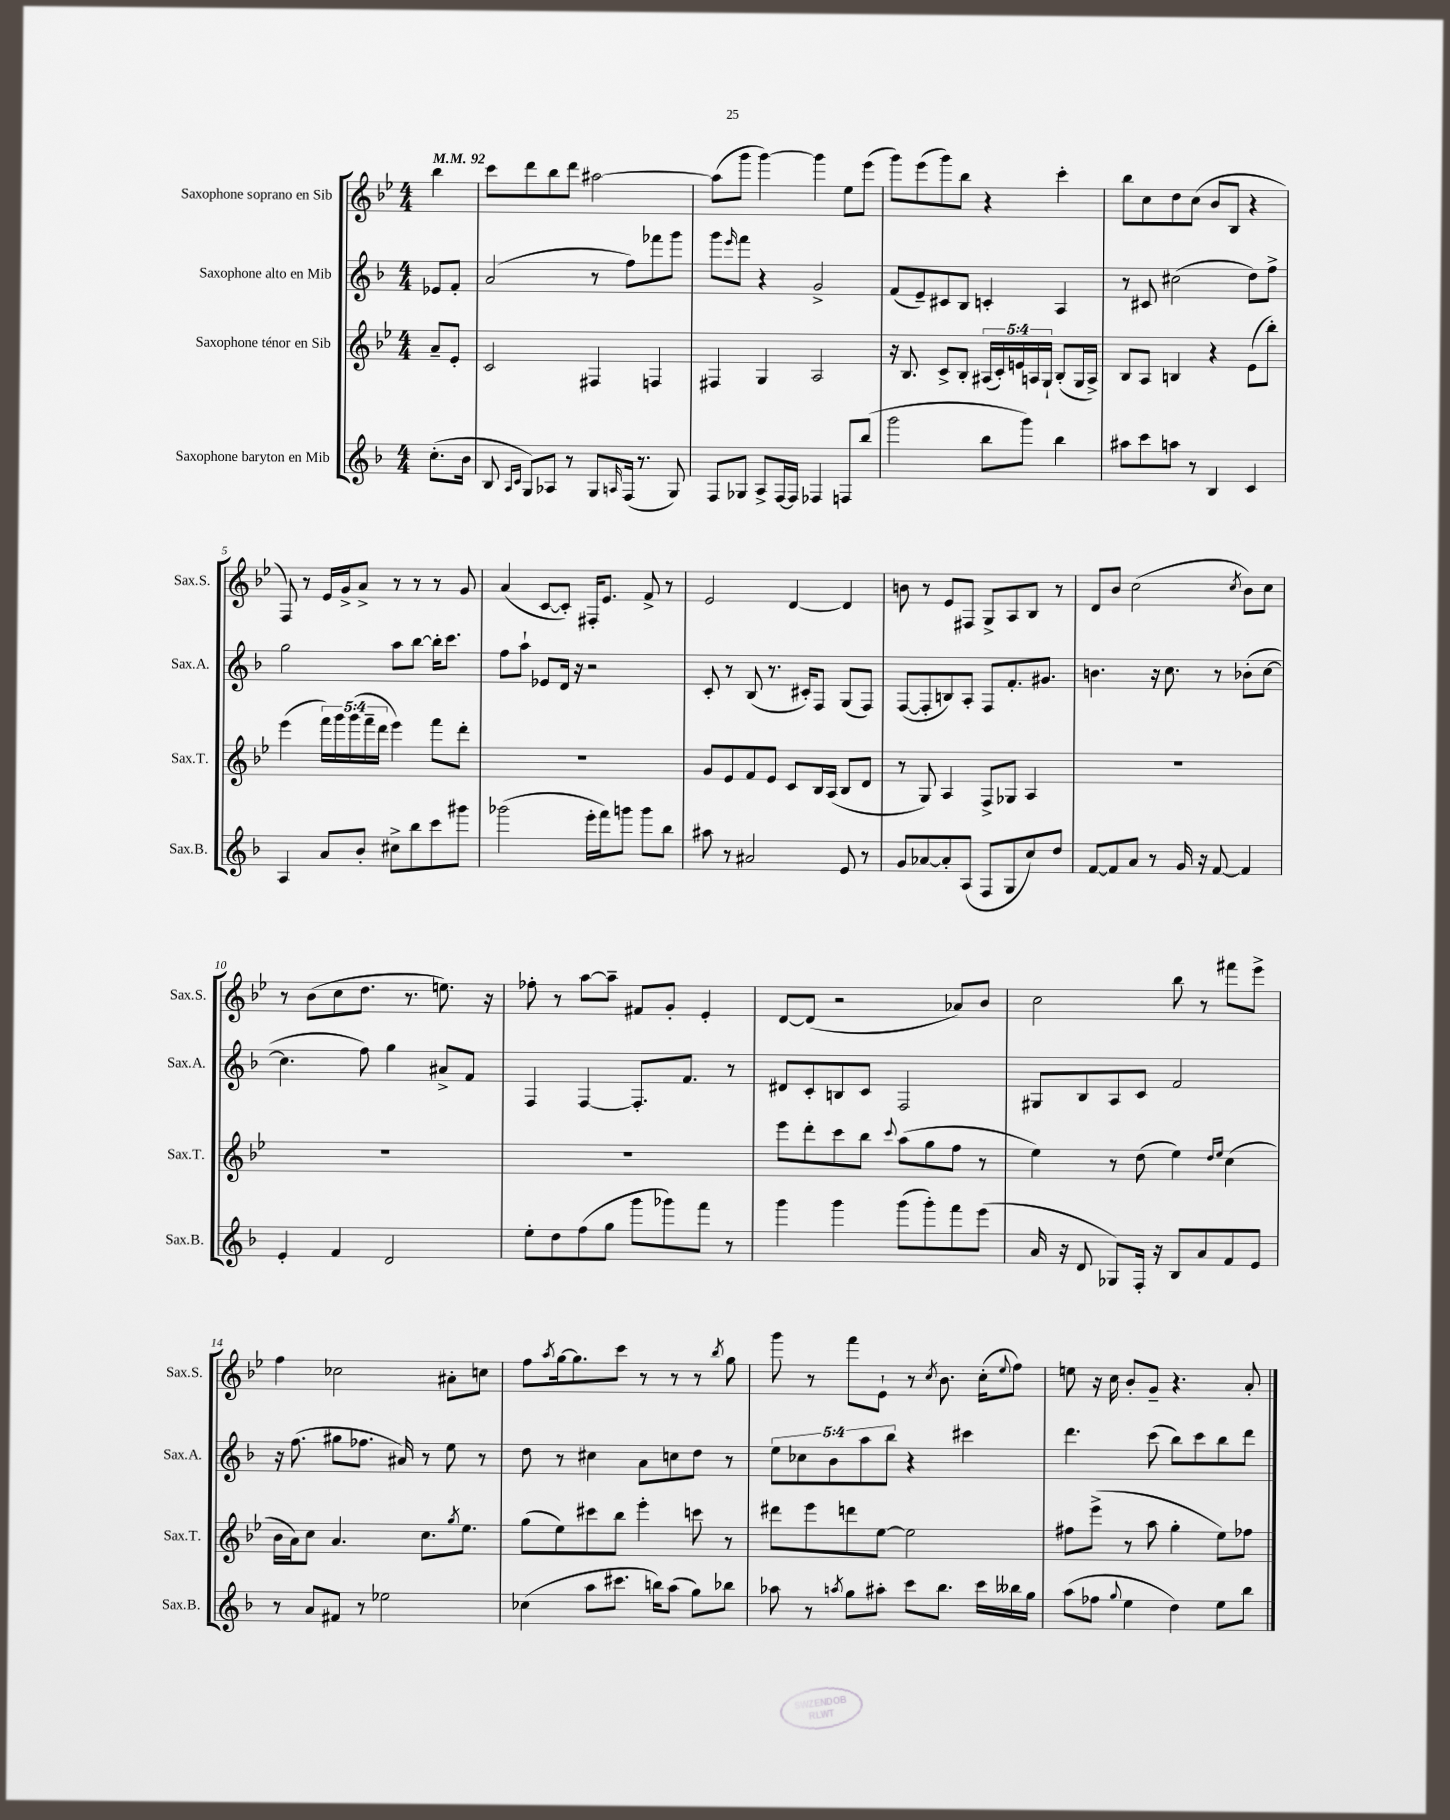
<<
\new StaffGroup <<
\new Staff = "s0" \with { instrumentName = "Saxophone soprano en Sib" shortInstrumentName = "Sax.S." } {
    \clef treble \key bes \major \numericTimeSignature \time 4/4 \partial 4 \tempo 4 = 92
    bes''4 |
    c'''8 d'''8 bes''8 d'''8 ais''2~ |
    ais''8( g'''8 g'''4~) g'''4 ees''8 ees'''8( |
    g'''8) ees'''8( g'''8) bes''8 r4 c'''4-. |
    bes''8 c''8 d''8 c''8( bes'8 bes8 r4 |
    f8) r8 ees'16 g'16-> a'8-> r8 r8 r8 g'8 |
    a'4( c'8~ c'8-.) fis16-. ees'8. f'8-> r8 |
    ees'2 d'4~ d'4 |
    b'8 r8 ees'8 fis8 g8-> a8 bes8 r8 |
    d'8 bes'8 c''2( \acciaccatura { c''8 } bes'8) c''8 |
    r8 bes'8( c''8 d''8. r8. e''8.) r16 |
    fes''8-. r8 a''8~ a''8-- fis'8 g'8-. ees'4-. |
    d'8~ d'8( r2 aes'8) bes'8 |
    c''2 bes''8 r8 fis'''8 ees'''8-> |
    f''4 ces''2 ais'8-. c''8 |
    f''8 \acciaccatura { a''8 } g''16~ g''8. c'''8 r8 r8 r8 \acciaccatura { bes''8 } g''8 |
    g'''8 r8 f'''8 ees'8-! r8 \acciaccatura { c''8 } bes'8. c''16-.( \appoggiatura { ees''8 } f''8) |
    e''8 r16 c''16 bes'8-. g'8-- r4. a'8-. \bar "|." |
}
\new Staff = "s1" \with { instrumentName = "Saxophone alto en Mib" shortInstrumentName = "Sax.A." } {
    \clef treble \key f \major \numericTimeSignature \time 4/4 \override Staff.TupletNumber.text = #tuplet-number::calc-fraction-text \partial 4
    ees'8 f'8-. |
    a'2( r8 f''8) fes'''8 g'''8 |
    g'''8 \grace { e'''16 } f'''8 r4 g'2-> |
    f'8( e'8--) cis'8 bes8 c'4-. a4 |
    r8 cis'8 cis''2( d''8) f''8-> |
    g''2 a''8 bes''8~ bes''16-. c'''8. |
    f''8 a''8-! ees'8 d'16 r16 r2 |
    c'8-. r8 bes8( r8. cis'16-.) f8 g8( f8) |
    f8~( f8-. b8) a8-. f8 f'8.-. gis'8. |
    b'4. r16 c''8. r8 bes'8-.( c''8~ |
    c''4. f''8) g''4 ais'8-> f'8 |
    f4 f4~ f8.-. f'8. r8 |
    dis'8 c'8-. b8 c'8 f2 |
    gis8 bes8 a8 c'8 f'2 |
    r16 f''8.( gis''8 fes''8. ais'16) r8 e''8 r8 |
    d''8 r8 cis''4 a'8 c''8 d''8 r8 |
    \tuplet 5/4 { e''8 ces''8 bes'8 a''8 bes''8 } r4 cis'''4 |
    d'''4. c'''8( bes''8) c'''8 bes''8 d'''8 \bar "|." |
}
\new Staff = "s2" \with { instrumentName = "Saxophone ténor en Sib" shortInstrumentName = "Sax.T." } {
    \clef treble \key bes \major \numericTimeSignature \time 4/4 \override Staff.TupletNumber.text = #tuplet-number::calc-fraction-text \partial 4
    a'8-- ees'8-. |
    c'2 fis4 f4 |
    fis4 g4 a2 |
    r16 bes8. c'8-> bes8-. \tuplet 5/4 { ais16( c'16-.) e'16 a16 g16-! } bes8-.( g16 a16->) |
    bes8 a8 b4 r4 ees'8( bes''8-.) |
    ees'''4( \tuplet 5/4 { f'''16) g'''16 g'''16( f'''16-- d'''16 } ees'''4) f'''8 d'''8-. |
    R1 |
    g'8 ees'8 f'8 ees'8 c'8 bes16 a16( bes8 d'8 |
    r8 g8) a4 f8-> ges8 a4 |
    R1 |
    R1 |
    R1 |
    ees'''8 d'''8-. c'''8 bes''8 \appoggiatura { c'''8 } a''8( g''8 f''8 r8 |
    ees''4) r8 d''8( ees''4) \grace { d''16 ees''16 } c''4( |
    bes'16 a'16) c''8 a'4. c''8. \acciaccatura { g''8 } ees''8. |
    g''8( ees''8) cis'''8 bes''8 ees'''4-. c'''8 r8 |
    dis'''8 ees'''8 d'''8 ees''8~ ees''2 |
    fis''8 ees'''8->( r8 a''8 g''4-. ees''8) fes''8 \bar "|." |
}
\new Staff = "s3" \with { instrumentName = "Saxophone baryton en Mib" shortInstrumentName = "Sax.B." } {
    \clef treble \key f \major \numericTimeSignature \time 4/4 \partial 4
    c''8.-.( bes'16 |
    bes8 \grace { a16 c'16 } g8) aes8 r8 g8 \grace { a16 } f16( r8. g8) |
    f8 ges8 a8-> f16~ f16 fes4 f8 bes''8( |
    g'''2 bes''8 g'''8) bes''4 |
    ais''8 c'''8 a''8 r8 bes4 c'4 |
    a4 a'8 bes'8-. cis''8-> bes''8 c'''8 gis'''8 |
    ges'''2( e'''16-. f'''16) g'''8 g'''8 bes''8 |
    ais''8 r8 ais'2 e'8 r8 |
    g'8 aes'8~ aes'8-. a8( f8 g8 c''8) d''8 |
    f'8~ f'8 a'8 r8 g'16 r16 f'8~ f'4 |
    e'4-. f'4 d'2 |
    e''8-. d''8 f''8( g''8 g'''8 ges'''8) f'''8 r8 |
    g'''4 g'''4 g'''8( g'''8-.) f'''8 e'''8( |
    a'16 r16 d'8 ges8) f16-. r16 bes8 a'8 f'8 e'8 |
    r8 a'8 fis'8 r8 ees''2 |
    ces''4( a''8 cis'''8. b''16) a''8( g''8) bes''8 |
    aes''8 r8 \acciaccatura { a''8 } g''8 ais''8-. c'''8 bes''8. c'''16 beses''16 g''16 |
    a''8( fes''8 \appoggiatura { g''8 } e''4 d''4) e''8 bes''8 \bar "|." |
}
>>
>>
